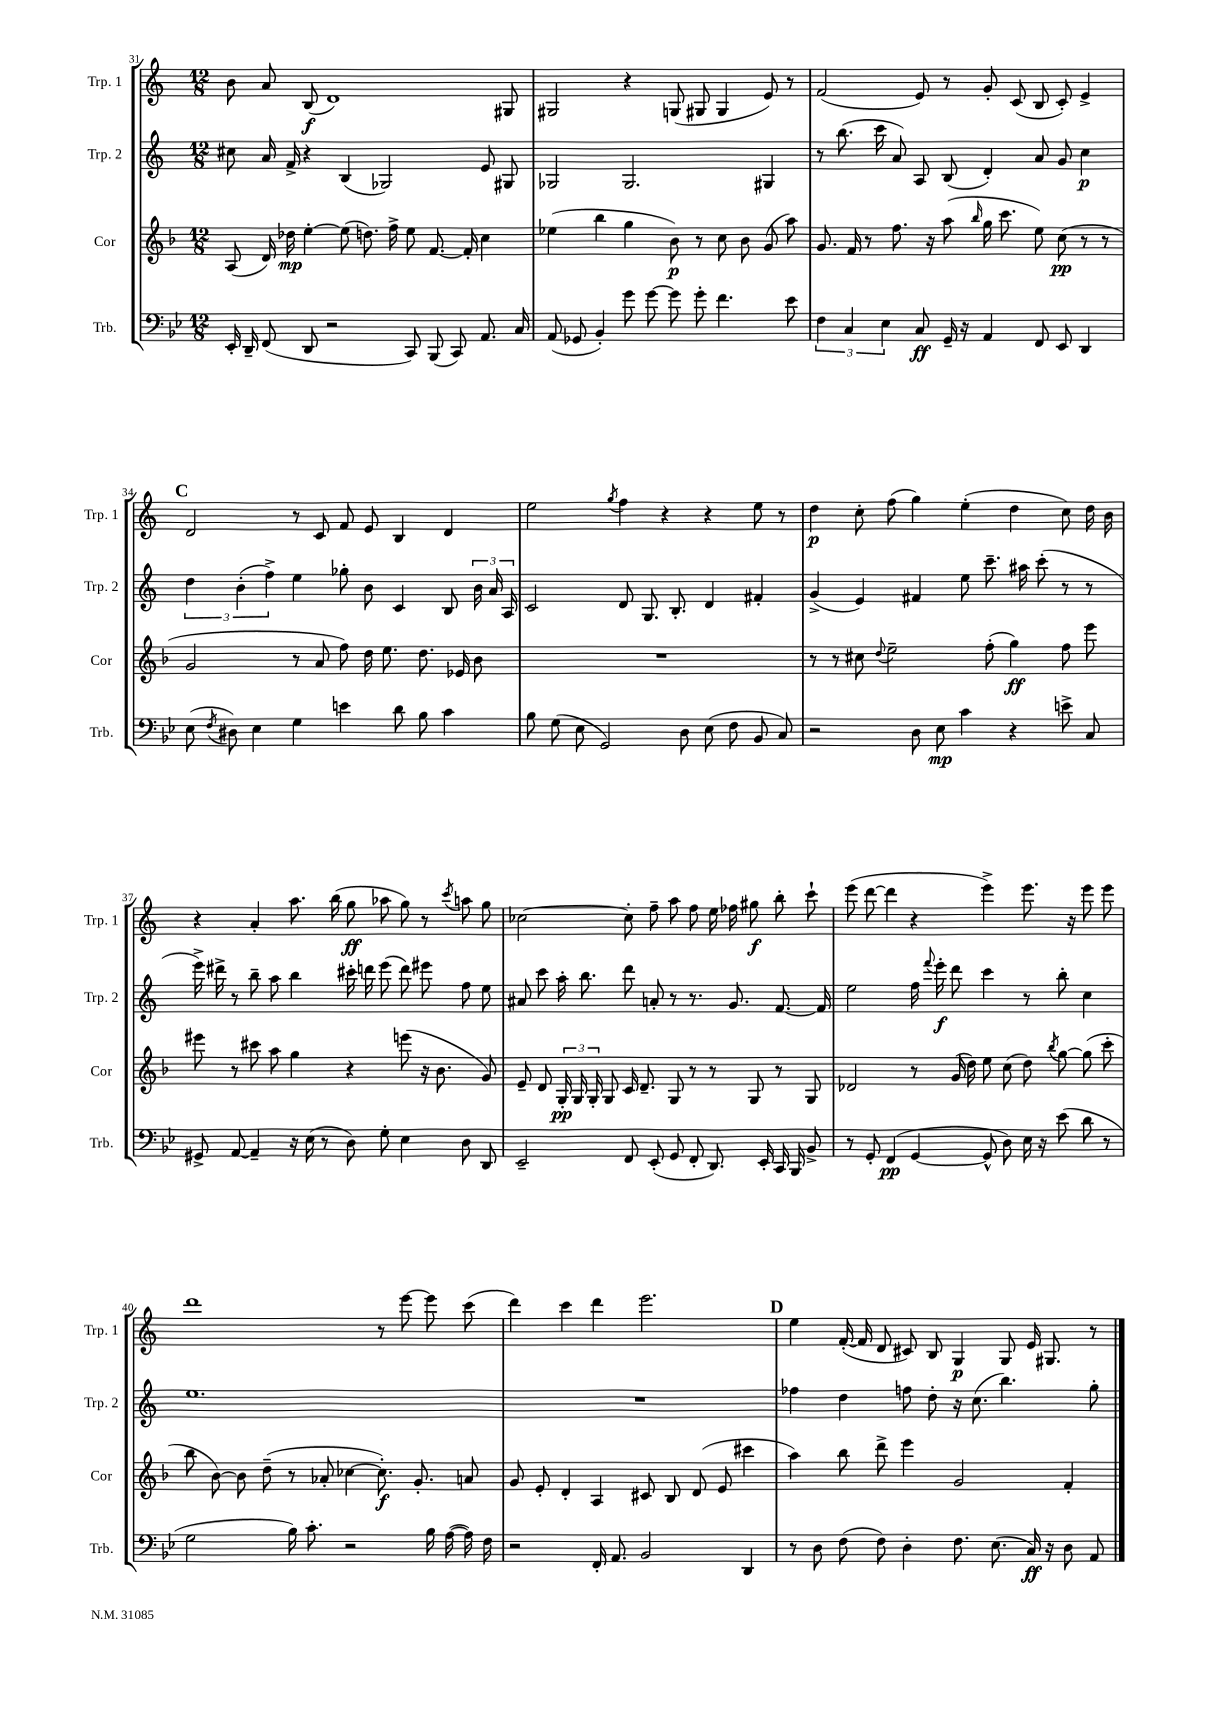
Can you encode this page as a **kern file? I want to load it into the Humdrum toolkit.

**kern	**kern	**kern	**kern
*staff4	*staff3	*staff2	*staff1
*clefF4	*clefG2	*clefG2	*clefG2
*k[b-e-]	*k[b-]	*k[]	*k[]
*M12/8	*M12/8	*M12/8	*M12/8
16EE-'/	(8A/	8cc#\	8b\
16DD~/	.	.	.
(8FF/	16d/)	16a/	8a/
.	16dd-\	16f^/	.
8DD/	[4ee'\	4r	(8B/
2r	.	.	1d)
.	(8ee\]	(4B/	.
.	8.dd\)	.	.
.	.	2G-/)	.
.	16ff^\	.	.
8CC/)	8ee\	.	.
(8BBB-/	[8.f/	.	.
8CC/)	.	.	.
.	16f'/]	.	.
8.AA/	4cc\	8e/	.
.	.	8G#/	8G#/
16C/	.	.	.
=	=	=	=
(8AA/	(4ee-\	2G-/	2G#/
8GG-/	.	.	.
4BB-'/)	4bb-\	.	.
8g\	4gg\	2.G-/	4r
[8g\	.	.	.
8g\]	8b-\)	.	(8G/
8g'\	8r	.	8G#/
4.f\	8cc\	.	4G#/
.	8b-\	.	.
.	(8g/	4G#/	8e/)
8e-\	8aa\)	.	8r
=	=	=	=
6F\	8.g/	8r	(2f/
.	.	(8.bb\	.
6C/	.	.	.
.	16f/	.	.
.	8r	.	.
.	.	16ccc\	.
6E-\	.	.	.
.	8.ff\	8a/)	.
8C/	.	8A/	8e/)
.	16r	.	.
16GG~/	(8aa\	(8B/	8r
16r	.	.	.
.	16qqbb-/	.	.
4AA/	16gg\	4d'/)	8g'/
.	8.ccc\	.	.
.	.	.	(8c/
8FF/	8ee\)	8a/	8B/
8EE-/	(8cc\	8g/	8c'/)
4DD/	8r	4cc\	4e^/
.	8r	.	.
=	=	=	=
(8E-\	2g/	6dd\	2d/
8qF/	.	.	.
8D#\)	.	.	.
.	.	(6b'\	.
4E-\	.	.	.
.	.	6ff^\)	.
4G\	8r	4ee\	8r
.	8a/	.	8c/
4e\	8ff\)	8gg-'\	8f/
.	16dd\	8b\	8e/
.	8.ee\	.	.
8d\	.	4c/	4B/
8B-\	8.dd\	.	.
4c\	.	8B/	4d/
.	16e-/	.	.
.	8b-\	24b\	.
.	.	24a/	.
.	.	24A/	.
=	=	=	=
8B-\	1.r	2c/	2ee\
(8G\	.	.	.
8E-\	.	.	.
2GG/)	.	.	.
.	.	.	8qgg/
.	.	8d/	4ff\
.	.	8.G/	.
.	.	.	4r
.	.	8.B'/	.
8D\	.	.	.
(8E-\	.	4d/	4r
8F\	.	.	.
8BB-/	.	4f#'/	8ee\
8C/)	.	.	8r
=	=	=	=
2r	8r	(4g^/	4dd\
.	8r	.	.
.	8cc#\	4e/)	8cc'\
.	8qqdd/	.	.
.	2ee~\	.	(8ff\
8D\	.	4f#/	4gg\)
8E-\	.	.	.
4c\	.	8ee\	(4ee'\
.	(8ff'\	8.ccc~\	.
4r	4gg\)	.	4dd\
.	.	16aa#\	.
.	.	(8ccc'\	.
8e^\	8ff\	8r	8cc\)
8C/	8eee\	8r	16dd\
.	.	.	16b\
=	=	=	=
8GG#^/	8eee#\	16eee^\)	4r
.	.	16ddd#^\	.
[8AA/	8r	8r	.
4AA~/]	8ccc#\	8bb~\	4a'/
.	8aa\	8aa\	.
16r	4gg\	4bb\	8.aa\
(16E-\	.	.	.
8r	.	.	.
.	.	.	(16bb\
8D\)	4r	16ccc#'\	8gg\
.	.	16ddd\	.
8G'\	.	(8eee\	8aa-\
4E-\	(8eee\	8ddd\)	8gg\)
.	16r	8eee#\	8r
.	8.b-\	.	.
.	.	.	8qccc/
8D\	.	8ff\	8aa\
8DD/	8g/)	8ee\	8gg\
=	=	=	=
2EE-~/	8e~/	8a#/	[2cc-\
.	8d/	8ccc\	.
.	24G'/	16aa'\	.
.	24G/	.	.
.	.	8.bb\	.
.	24G'/	.	.
.	8G/	.	.
8FF/	16c/	8ddd\	8cc-'\]
.	8.d~/	.	.
(8EE-'/	.	8a'/	8ff~\
8GG/	8G/	8r	8aa\
8FF'/	8r	8.r	8ff\
8.DD/)	8r	.	16ee\
.	.	8.g/	16ff-\
.	8G/	.	8gg#\
16EE-'/	.	.	.
16CC/	8r	[8.f/	8bb'\
16BBB-/	.	.	.
8BB-^/	8G/	.	8ccc`\
.	.	16f/]	.
=	=	=	=
8r	2d-/	2ee\	(8eee\
8GG'/	.	.	[8ddd\
(4FF/	.	.	4ddd\]
[4GG/	8r	16ff\	4r
.	.	8qqfff/	.
.	.	16eee'\	.
.	(16g/	8ddd\	.
.	16dd\)	.	.
8GG^^/]	8ee\	4ccc\	4eee^\)
8D\)	(8cc\	.	.
16E-\	8dd\)	8r	8.eee\
16r	.	.	.
.	8qbb-/	.	.
(8e-\	[8gg\	8bb'\	.
.	.	.	16r
8d\	(8gg\]	4cc\	8eee\
8r	8ccc'\	.	8eee\
=	=	=	=
2G\	8bb-\	1.ee	1ddd
.	[8b-\)	.	.
.	8b-\]	.	.
.	(8dd~\	.	.
16B-\)	8r	.	.
8.c'\	.	.	.
.	8a-'/	.	.
2r	[4cc-\	.	.
.	8.cc-'\])	.	8r
.	.	.	[8eee\
.	8.g'/	.	.
16B-\	.	.	8eee\]
([16A\	.	.	.
16A\])	8a/	.	(8ccc\
16F\	.	.	.
=	=	=	=
2r	8g/	1.r	4ddd\)
.	8e'/	.	.
.	4d'/	.	4ccc\
16FF'/	4A/	.	4ddd\
8.AA/	.	.	.
2BB-/	8c#/	.	2.eee\
.	8B-/	.	.
.	(8d/	.	.
.	8e/	.	.
4DD/	4ccc#\	.	.
=	=	=	=
8r	4aa\)	4ff-\	4ee\
8D\	.	.	.
(8F\	8bb-\	4dd\	([16f'/
.	.	.	16f/]
8F\)	8ddd^\	.	8d/
4D'\	4eee\	8ff\	8c#/)
.	.	8dd'\	8B/
8.F\	2g/	16r	4G/
.	.	(8.cc\	.
(8.E-\	.	.	.
.	.	4.bb\)	8G/
16C/)	.	.	16e/
16r	.	.	8.G#/
8D\	4f'/	.	.
8AA/	.	8gg'\	8r
==	==	==	==
*-	*-	*-	*-
